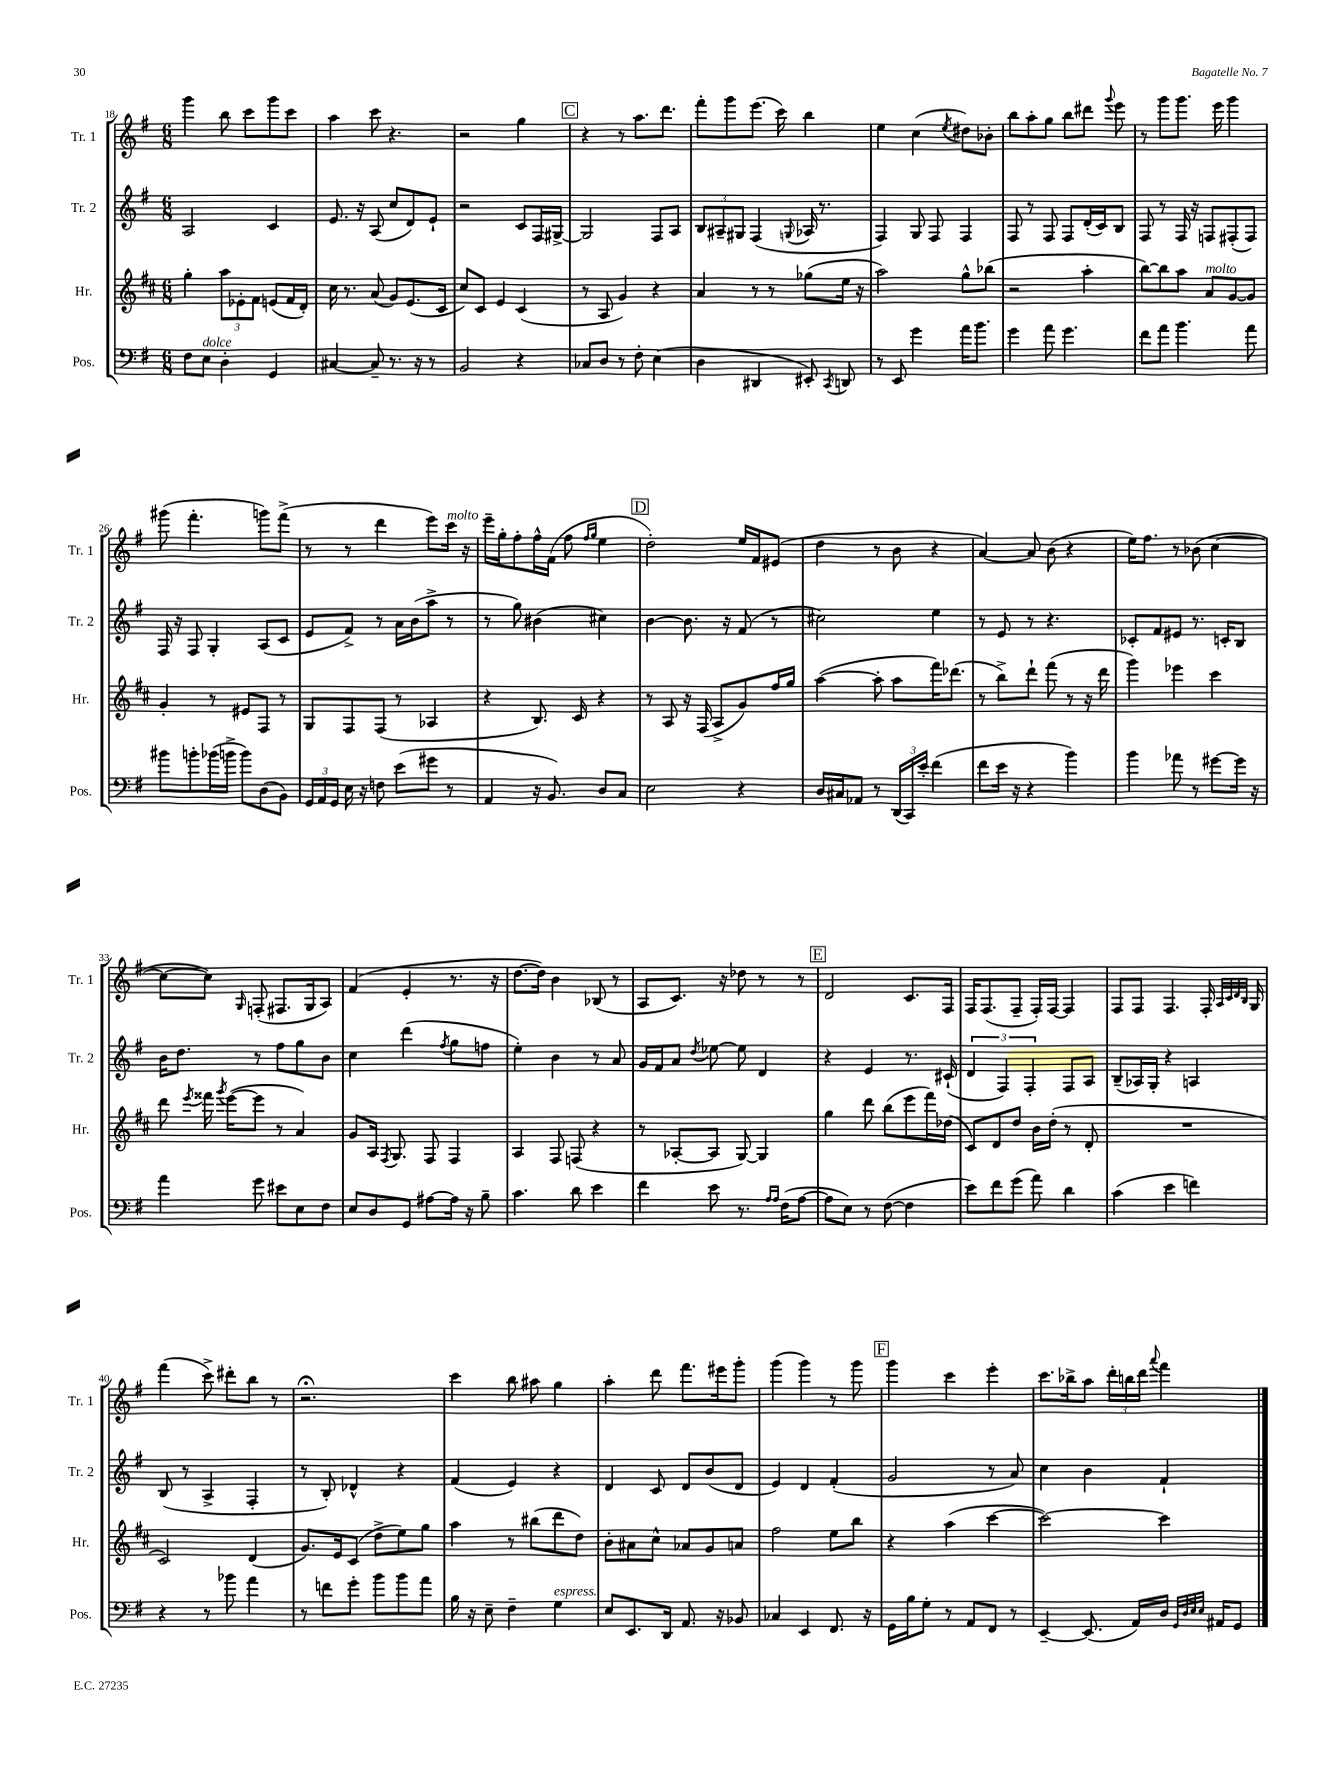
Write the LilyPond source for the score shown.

<<
\new StaffGroup <<
\new Staff = "s0" \with { instrumentName = "Tr. 1" shortInstrumentName = "Tr. 1" } {
    \clef treble \key g \major \numericTimeSignature \time 6/8
    \autoBeamOff g'''4 b''8 c'''8[ g'''8 c'''8] |
    a''4 c'''8 r4. |
    r2 g''4 |
    \mark \markup { \box "C" } r4 r8 a''8.[ d'''8.] |
    fis'''8[-. g'''8 e'''8.]( c'''16) b''4 |
    e''4 c''4( \acciaccatura { e''8 } dis''8[) bes'8]-. |
    b''8[ a''8-. g''8] b''8[ dis'''8] \appoggiatura { g'''8 } e'''8 |
    r8 g'''8[ g'''8.] e'''16 g'''4 |
    gis'''8( fis'''4.-. g'''8[) fis'''8]->( |
    r8 r8 d'''4 e'''8[) c'''16]^\markup { \italic "molto" } r16 |
    e'''16[-- g''16-. fis''8-. fis''16-^ fis'16]( fis''8 \grace { fis''16[ g''16] } e''4 |
    \mark \markup { \box "D" } d''2-.) e''16[ fis'16 eis'8]( |
    d''4 r8 b'8 r4 |
    a'4~) a'8 b'8( r4 |
    e''16[) fis''8.] r8 bes'8( c''4~ |
    c''8[~ c''8]) \grace { g16 } f8-.( fis8.[ g16 a8]) |
    fis'4( e'4-. r8. r16 |
    d''8.[~ d''16]) b'4 bes8( r8 |
    a8[ c'8.]) r16 des''8 r8 r8 |
    \mark \markup { \box "E" } d'2 c'8.[ fis16] |
    fis16[ fis8.( fis8]-- fis16[-.) fis16]~ fis4 |
    fis8[ fis8] fis4. fis16-. \grace { a32[ c'32 d'32 b32] } g16 |
    fis'''4( c'''8->) dis'''8[-. b''8] r8 |
    r2.\fermata |
    c'''4 b''8 ais''8 g''4 |
    a''4-. d'''8 fis'''8.[ eis'''16 g'''8]-. |
    g'''4( g'''4) r8 g'''8 |
    \mark \markup { \box "F" } g'''4 c'''4 e'''4-. |
    c'''8.[ bes''16-> a''8] \tuplet 3/2 { d'''16[-. b''16 d'''16] } \appoggiatura { a'''8 } fis'''4 \bar "|." |
}
\new Staff = "s1" \with { instrumentName = "Tr. 2" shortInstrumentName = "Tr. 2" } {
    \clef treble \key g \major \numericTimeSignature \time 6/8
    \autoBeamOff a2 c'4 |
    e'8. r16 a8( c''8[ d'8) e'8]-! |
    r2 c'8[ fis16 gis16]~-> |
    \mark \markup { \box "C" } gis2 fis8[ a8] |
    \tuplet 3/2 { b8[ ais8-- gis8] } fis4( \appoggiatura { g8 } aes16 r8. |
    fis4) g8 fis8 fis4 |
    fis8 r8 fis8 fis8[ d'16-.( c'16) b8] |
    fis8 r8 fis16 r16 f8[ fis8-.( fis8]) |
    fis16 r16 fis8 g4-. a8[( c'8] |
    e'8[ fis'8]->) r8 a'16[ b'16( a''8]-> r8 |
    r8 g''8) bis'4( cis''4) |
    \mark \markup { \box "D" } b'4~ b'8. r16 fis'8( r8 |
    cis''2) e''4 |
    r8 e'8 r8 r4. |
    ces'8[-. fis'8 eis'8] r8. c'16[-. b8] |
    b'16[ d''8.] r8 fis''8[ g''8 b'8] |
    c''4 d'''4( \acciaccatura { fis''8 } g''8[ f''8] |
    e''4-.) b'4 r8 a'8 |
    g'16[ fis'16 a'8] \acciaccatura { d''8 } ees''8~ ees''8 d'4 |
    \mark \markup { \box "E" } r4 e'4 r8. cis'16-!( |
    \tuplet 3/2 { d'4 fis4) fis4-. } fis8[ a8] |
    b8[--( aes16) g16]-. r4 a4 |
    b8( r8 a4-> fis4-. |
    r8 b8-.) des'4-^ r4 |
    fis'4( e'4) r4 |
    d'4 c'8 d'8[ b'8( d'8] |
    e'4) d'4 fis'4-.( |
    \mark \markup { \box "F" } g'2 r8 a'8) |
    c''4 b'4 fis'4-! \bar "|." |
}
\new Staff = "s2" \with { instrumentName = "Hr." shortInstrumentName = "Hr." } {
    \clef treble \key d \major \numericTimeSignature \time 6/8
    \autoBeamOff g''4-. \tuplet 3/2 { a''8[ ees'8-. fis'8] } e'8[( fis'16 d'16]-.) |
    cis''16 r8. a'8( g'8[) e'8.( cis'16] |
    cis''8[) cis'8] e'4 cis'4( |
    \mark \markup { \box "C" } r8 a8 g'4) r4 |
    a'4 r8 r8 ges''8[( e''16] r16 |
    a''2) g''8[-^ bes''8]( |
    r2 a''4-. |
    b''8[~) b''8 a''8] a'8[^\markup { \italic "molto" } g'8~ g'8] |
    g'4-. r8 eis'8[ fis8] r8 |
    g8[ fis8 fis8]( r8 aes4 |
    r4 b8.) cis'16 r4 |
    \mark \markup { \box "D" } r8 a8 r16 fis16( a8[-> g'8) fis''16 g''16] |
    a''4~( a''8-. a''8[ fis'''16) des'''8.]( |
    r8 b''8[->) d'''8]-! fis'''8( r8 r16 d'''16 |
    g'''4) ees'''4 cis'''4 |
    d'''8 \acciaccatura { e'''8 } fisis'''16 \acciaccatura { g'''8 } e'''16[~( e'''8] r8 a'4) |
    g'8[ a16] \acciaccatura { fis8 } g8. fis8 fis4 |
    a4 fis8 f8( r4 |
    r8 aes8[~-. aes8] g8~) g4 |
    \mark \markup { \box "E" } g''4 d'''8 b''8[( e'''8 fis'''16) des''16]( |
    cis'8[) d'8 d''8] b'16[ d''16]-.( r8 d'8-. |
    R2. |
    cis'2) d'4( |
    g'8.[) e'16 cis'8]( d''8[-> e''8) g''8] |
    a''4 r8 bis''8[( d'''8 d''8]) |
    b'8[-. ais'8 cis''8]-^ aes'8[ g'8 a'8] |
    fis''2 e''8[ b''8] |
    \mark \markup { \box "F" } r4 a''4( cis'''4~ |
    cis'''2~) cis'''4 \bar "|." |
}
\new Staff = "s3" \with { instrumentName = "Pos." shortInstrumentName = "Pos." } {
    \clef bass \key g \major \numericTimeSignature \time 6/8
    \autoBeamOff fis8[ e8]^\markup { \italic "dolce" } d4-. g,4 |
    cis4~ cis8-- r8. r16 r8 |
    b,2 r4 |
    \mark \markup { \box "C" } ces8[ d8] r8 fis8-. e4( |
    d4 dis,4 eis,8-.) \acciaccatura { c,8 } d,8 |
    r8 e,8 g'4 a'16[ b'8.] |
    g'4 a'8 g'4. |
    fis'8[ a'8] b'4. a'8 |
    bis'8[ b'8-. bes'16( b'16]-> b'8[) d8( b,8]) |
    \tuplet 3/2 { g,16[ a,16 g,16] } e16 r16 f8 e'8[( gis'8] r8 |
    a,4 r16 b,8.) d8[ c8] |
    \mark \markup { \box "D" } e2 r4 |
    d16[ cis16 aes,8] r8 \tuplet 3/2 { d,16[( c,16) e'16]-. } fis'4( |
    fis'8[ e'16] r16 r4 b'4) |
    b'4 aes'8 r8 gis'8[~ gis'16] r16 |
    a'4 g'8 eis'8[ e8 fis8] |
    e8[ d8 g,8] ais8[~ ais16] r16 b8-- |
    c'4. d'8 e'4 |
    fis'4 e'8 r8. \grace { a16[ a16] } fis16[( a8]~ |
    \mark \markup { \box "E" } a8[ e8]) r8 fis8~( fis4 |
    e'8[) fis'8 g'8]( a'8) d'4 |
    c'4( e'4 f'4) |
    r4 r8 bes'8 a'4 |
    r8 f'8[ g'8]-. b'8[ b'8 a'8] |
    b16 r16 e8-- fis4-- g4^\markup { \italic "espress." } |
    e8[ e,8. d,16] a,8. r16 bes,8 |
    ces4 e,4 fis,8. r16 |
    \mark \markup { \box "F" } g,16[ b16 g8]-. r8 a,8[ fis,8] r8 |
    e,4~-- e,8.( a,16[) d16] \grace { g,32[ d32 e32 e32] } ais,16[ g,8] \bar "|." |
}
>>
>>
\layout { \context { \Score currentBarNumber = #18 } }
